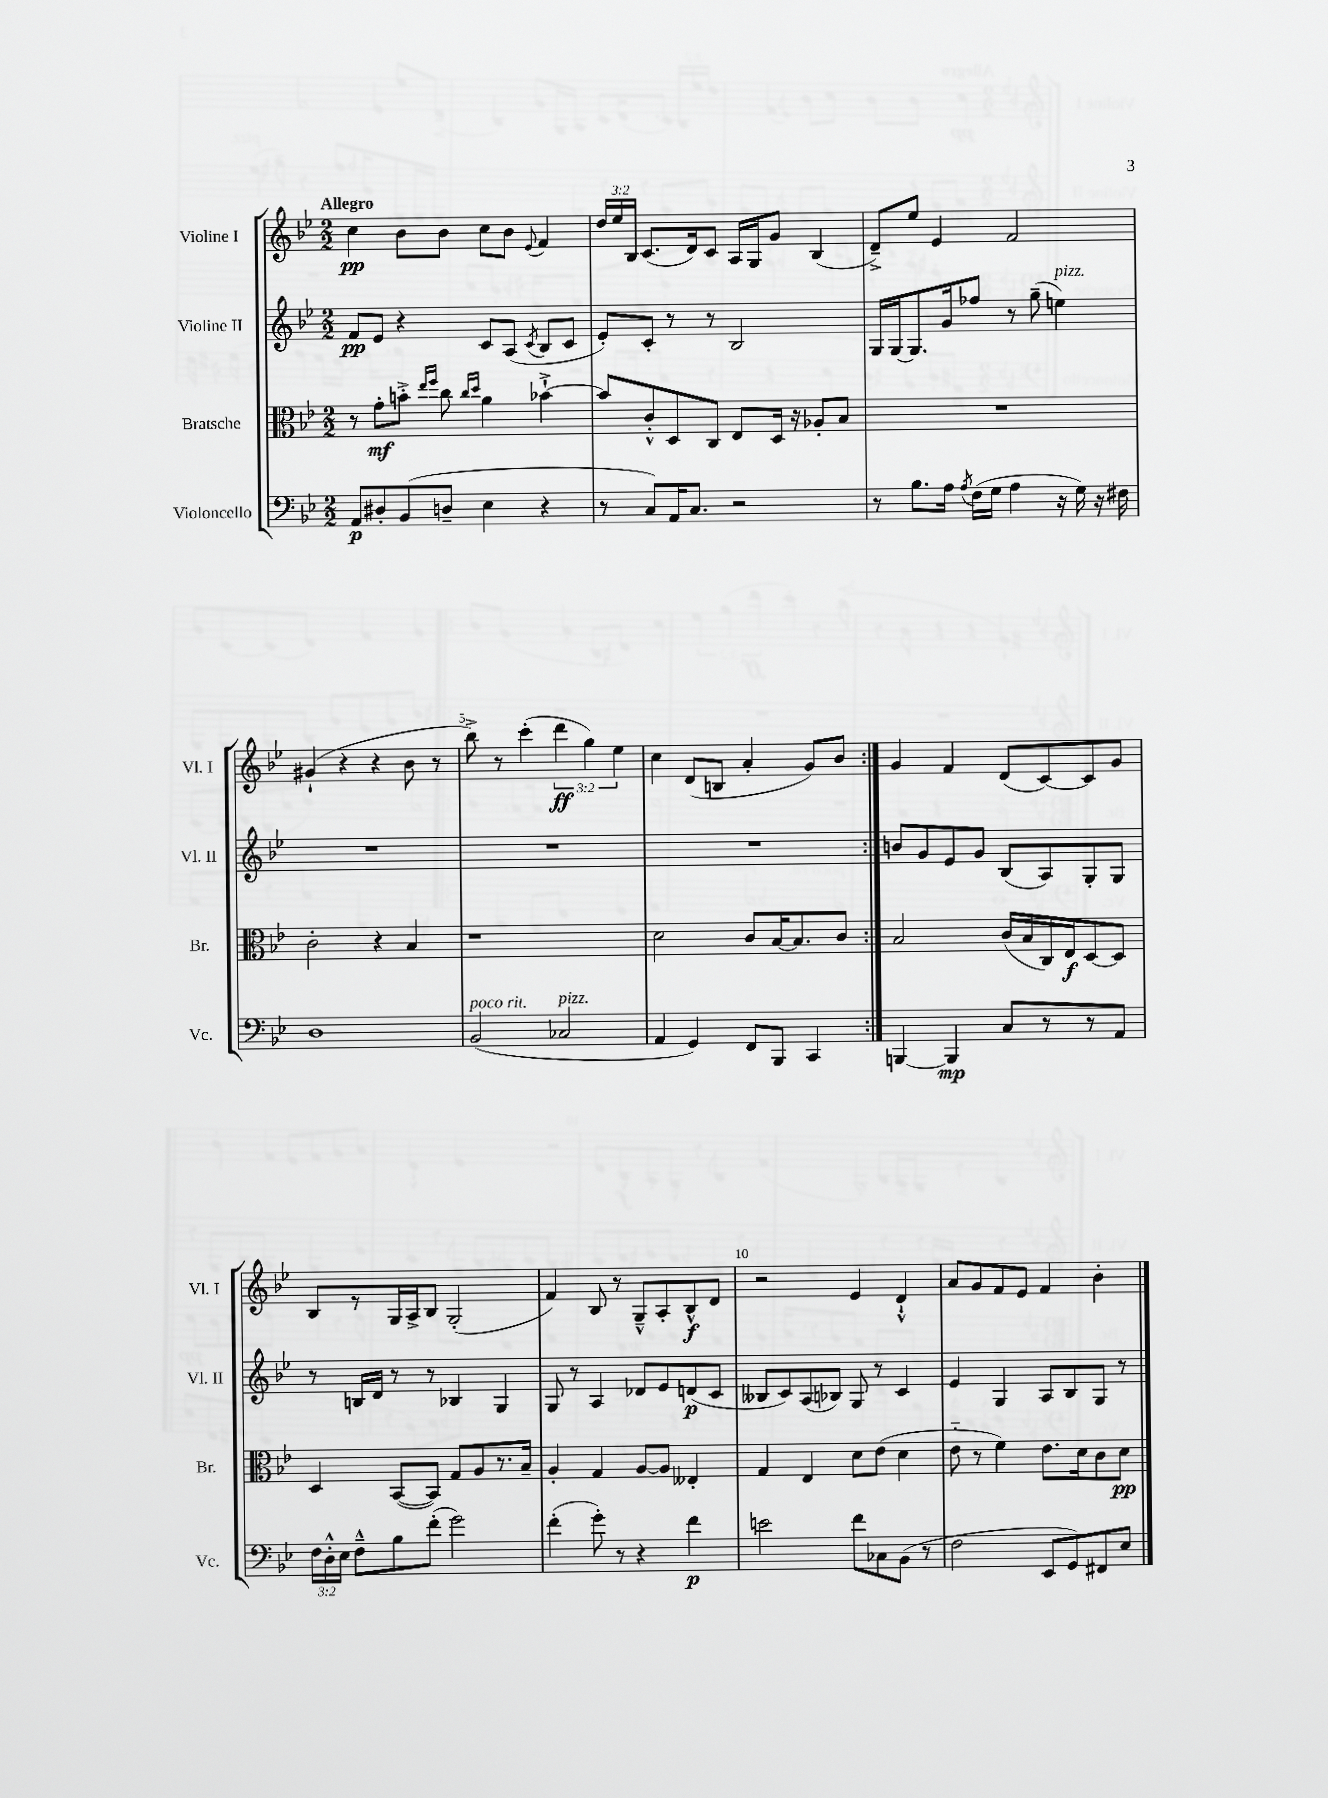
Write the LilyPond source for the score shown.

<<
\new StaffGroup <<
\new Staff = "s0" \with { instrumentName = "Violine I" shortInstrumentName = "Vl. I" } {
    \clef treble \key bes \major \numericTimeSignature \time 2/2 \override Staff.TupletNumber.text = #tuplet-number::calc-fraction-text \tempo "Allegro"
    \autoBeamOff \repeat volta 2 { c''4\pp bes'8[ bes'8] c''8[ bes'8] \appoggiatura { ees'8 } f'4 |
    \tuplet 3/2 { d''16[ ees''16 bes16] } c'8.[( d'16) c'8] a16[ g16 g'8] bes4( |
    d'8[--->) ees''8] ees'4 f'2 |
    gis'4-!( r4 r4 bes'8 r8 |
    bes''8->) r8 c'''4-.( \tuplet 3/2 { d'''4\ff g''4) ees''4 } |
    c''4 d'8[( b8] a'4-. g'8[) bes'8] | }
    g'4 f'4 d'8[( c'8~) c'8 g'8] |
    bes8[ r8 g16 a16-> bes8] g2-.( |
    f'4) bes8 r8 g8[---^ a8-. bes8-^\f d'8] |
    r2 ees'4 d'4-!-^ |
    a'8[ g'8 f'8 ees'8] f'4 bes'4-. \bar "|." |
}
\new Staff = "s1" \with { instrumentName = "Violine II" shortInstrumentName = "Vl. II" } {
    \clef treble \key bes \major \numericTimeSignature \time 2/2
    \autoBeamOff \repeat volta 2 { f'8[\pp ees'8] r4 c'8[ a8]( \acciaccatura { c'8 } bes8[ c'8] |
    ees'8[-.) c'8]-. r8 r8 bes2 |
    g16[ g16~ g8. g'16 fes''8] r8 g''8--( e''4^\markup { \italic "pizz." }) |
    R1 |
    R1 |
    R1 | }
    b'8[ g'8 ees'8 g'8] bes8[( a8) g8-. g8] |
    r8 b16[ d'16] r8 r8 bes4 g4 |
    g8 r8 a4 des'8[ ees'8 d'8\p( c'8] |
    beses8[ c'8) a8( bes8]) g8 r8 c'4 |
    ees'4 g4 a8[ bes8 g8] r8 \bar "|." |
}
\new Staff = "s2" \with { instrumentName = "Bratsche" shortInstrumentName = "Br." } {
    \clef alto \key bes \major \numericTimeSignature \time 2/2
    \autoBeamOff \repeat volta 2 { r8 g'8[-.\mf b'8]-.-> \grace { ees''16[ f''16] } c''8 \grace { c''16[ d''16] } a'4 bes'4~-!-> |
    bes'8[ c'8-.-^ d8 c8] ees8[ d16] r16 aes8[-. bes8] |
    R1 |
    c'2-. r4 bes4 |
    r1 |
    d'2 c'8[ bes16~ bes8. c'8] | }
    bes2 c'16[( bes16 c16) ees16\f d8~ d8] |
    d4 bes,8[~( bes,8]) g8[ a8 r8. bes16]-- |
    a4-. g4 a8[~ a8] eeses4-. |
    g4 ees4 d'8[ ees'8]( d'4 |
    ees'8-_ r8 f'4) ees'8.[ d'16 c'8 d'8]\pp \bar "|." |
}
\new Staff = "s3" \with { instrumentName = "Violoncello" shortInstrumentName = "Vc." } {
    \clef bass \key bes \major \numericTimeSignature \time 2/2 \override Staff.TupletNumber.text = #tuplet-number::calc-fraction-text
    \autoBeamOff \repeat volta 2 { a,8[\p dis8-. bes,8( d8]-- ees4 r4 |
    r8 c8[) a,16 c8.] r2 |
    r8 bes8.[ a16] \acciaccatura { a8 } f16[( g16] a4 r16 g16) r16 fis16 |
    d1 |
    bes,2^\markup { \italic "poco rit." }( ces2^\markup { \italic "pizz." } |
    a,4 g,4) f,8[ bes,,8] c,4 | }
    b,,4~ b,,4\mp c8[ r8 r8 a,8] |
    \tuplet 3/2 { f16[ d16-.-^ ees16] } f8[---^ bes8 f'8]-.( g'2) |
    f'4-.( g'8-.) r8 r4 f'4\p |
    e'2 f'8[ ces8 bes,8]( r8 |
    f2 ees,8[ g,8) fis,8 ees8] \bar "|." |
}
>>
>>
\layout { \context { \Score \override BarNumber.break-visibility = ##(#f #t #t) barNumberVisibility = #(every-nth-bar-number-visible 5) } }
